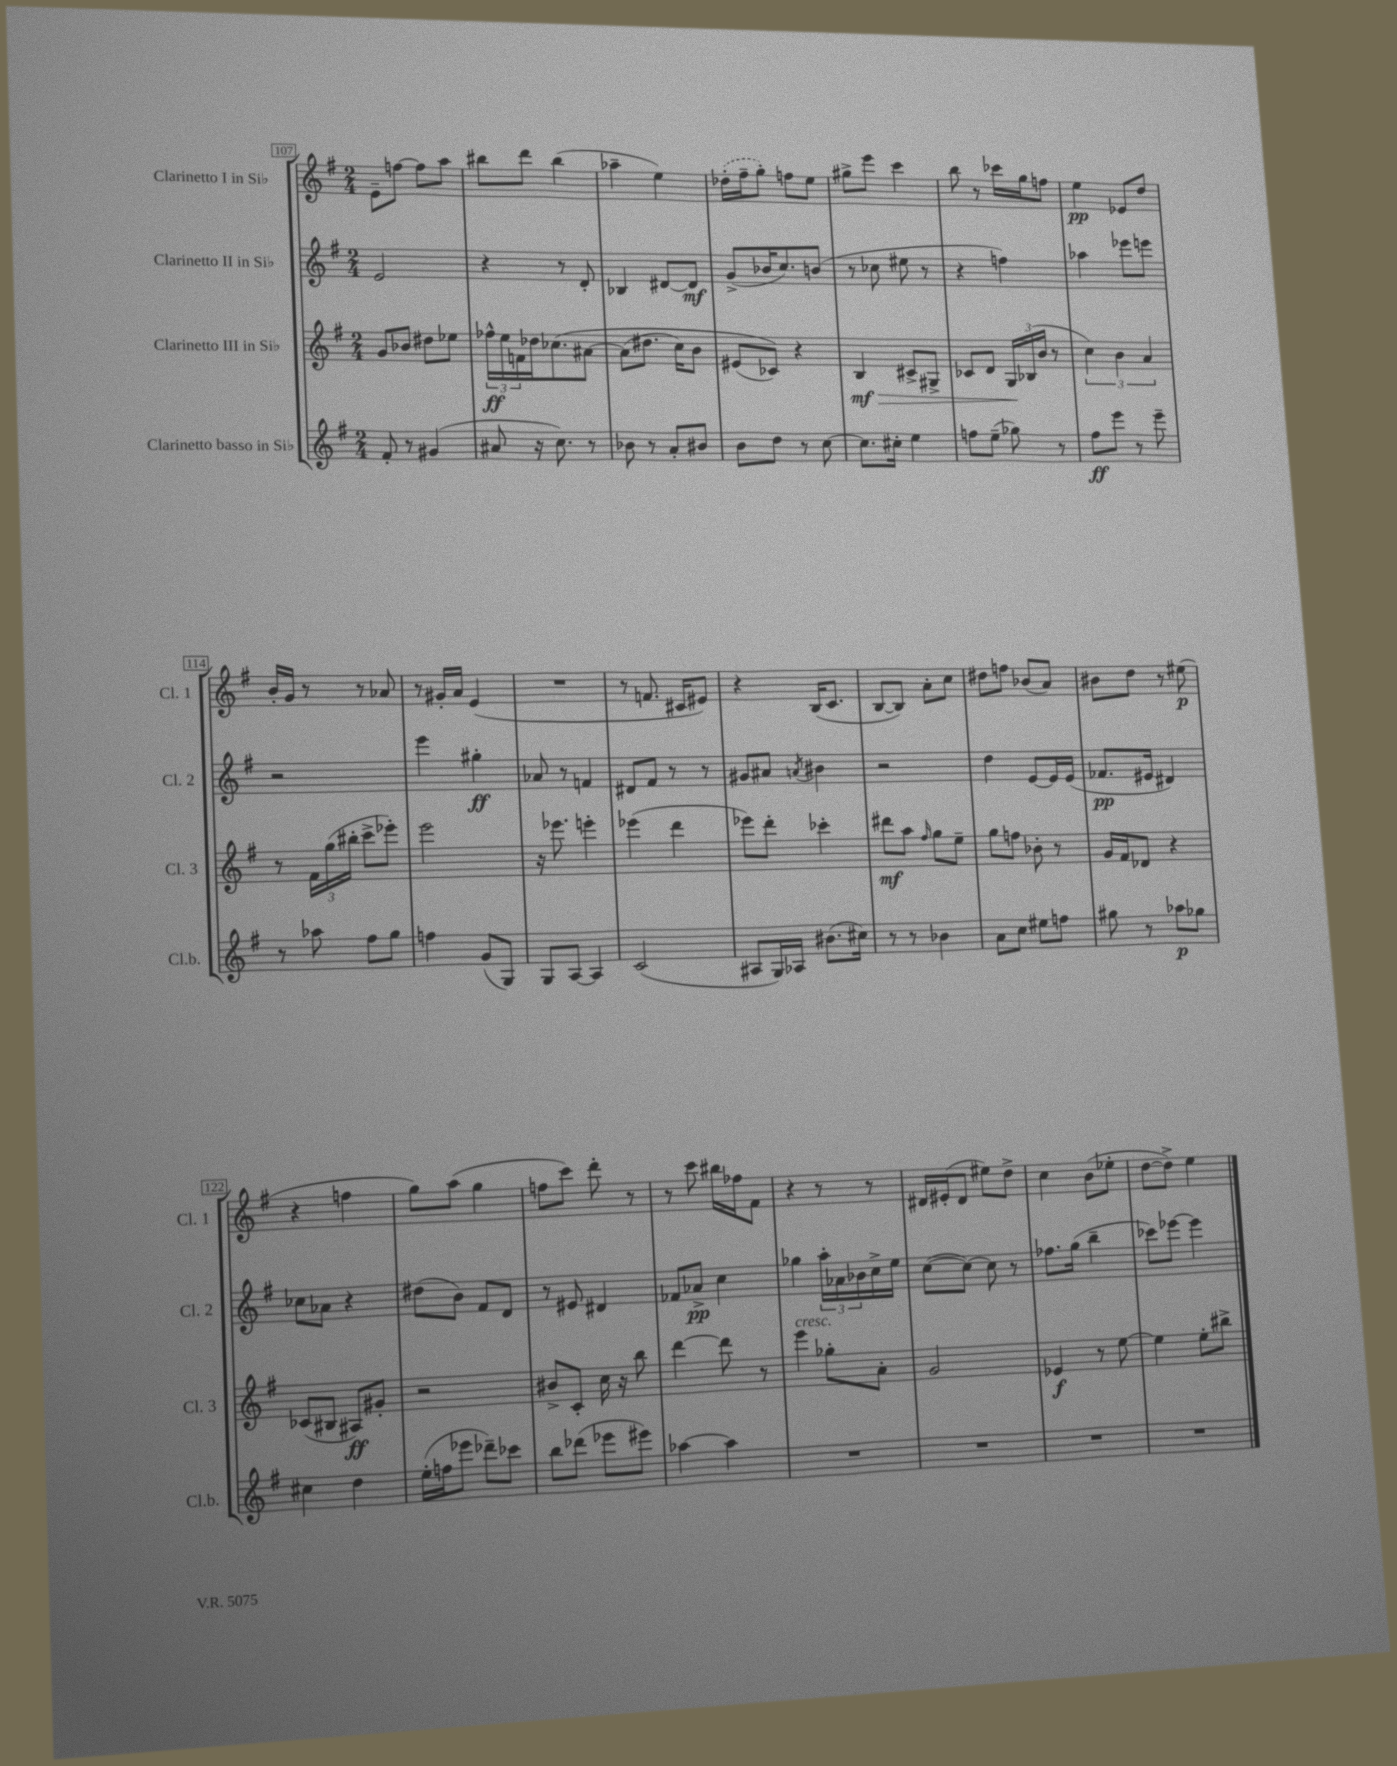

**kern	**kern	**kern	**kern
*staff4	*staff3	*staff2	*staff1
*clefG2	*clefG2	*clefG2	*clefG2
*k[f#]	*k[f#]	*k[f#]	*k[f#]
*M2/4	*M2/4	*M2/4	*M2/4
8f#'	8g	2e	8e~
8r	8b-	.	[8ff
(4g#	8dd#	.	8ff]
.	8ee-	.	8aa
=	=	=	=
8a#	24ff-^^	4r	8bb#
.	24ee	.	.
.	24f	.	.
16r	16dd-	.	8ddd
8.cc)	&(8.cc-	.	.
.	.	8r	(4bb#
8r	[8a#	8d'	.
=	=	=	=
8b-	(8a#]	4B-	4aa-~
8r	8.dd#	.	.
8a'	.	[8d#	4ee)
.	16cc)	.	.
8b#	8b	8d#]	.
=	=	=	=
8b	(8e#	(8g^	(16dd-'
.	.	.	16ff#~
8dd	8c-)&)	16b-	8gg')
.	.	8.cc)	.
8r	4r	.	8ff
[8cc	.	(8b	8ee
=	=	=	=
8.cc]	4B	8r	8gg#^
.	.	8cc-	8eee
16cc#'	.	.	.
4ee	8c#^	8ee#	4ccc
.	8G#^	8r	.
=	=	=	=
8ff	8c-	4r	8bb
(8ee~	8d	.	8r
8gg-)	24G	4ff)	16ccc-
.	(24B-	.	.
.	.	.	16gg
.	24b	.	.
8r	8r	.	8ff
=	=	=	=
8ff#	6cc)	4aa-	4ee
8eee	.	.	.
.	6b	.	.
8r	.	8eee-	8e-
.	6a	.	.
8eee~	.	8eee	8dd
=	=	=	=
8r	8r	2r	16b'
.	.	.	16g
8aa-	24f#	.	8r
.	(24gg	.	.
.	24bb#'	.	.
8ff#	8ccc^	.	8r
8gg	8eee-')	.	8a-
=	=	=	=
4ff	2eee	4eee	8r
.	.	.	16g#'
.	.	.	16a
(8g	.	4gg#'	(4e
8G)	.	.	.
=	=	=	=
8G	16r	8a-	2r
.	8.eee-	.	.
[8A	.	8r	.
4A]	4eee'	4f	.
=	=	=	=
(2c	(4eee-	8d#	8r
.	.	8f#	8.f
.	4ddd	8r	.
.	.	.	16c#
.	.	8r	8e#)
=	=	=	=
8A#	8eee-)	8g#	4r
16G)	8ddd'	8a#	.
16A-	.	.	.
.	.	8qa	.
(8.b#	4ccc-'	4b#	(16B
.	.	.	8.c
16cc#)	.	.	.
=	=	=	=
8r	8ddd#	2r	[8B
8r	8aa	.	8B])
.	16qqff#	.	.
4b-	8gg	.	8a'
.	8ee~	.	8cc
=	=	=	=
8a	8gg	4dd	8dd#
8cc	8ff	.	8ff
8ee#	8b-'	[8e	(8b-
8ff	8r	16e]	8a)
.	.	(16e	.
=	=	=	=
8gg#	16g	8.f-	8b#
.	16f#	.	.
8r	8d-	.	8dd
.	.	16e#	.
8aa-	4r	4d#)	8r
8gg-	.	.	(8ee#
=	=	=	=
4cc#	(8c-	8cc-	4r
.	8B#	8a-	.
4dd	8A#)	4r	4ff
.	8g#'	.	.
=	=	=	=
(16ee'	2r	(8dd#	8gg)
16ff	.	.	.
8eee-	.	8b)	(8aa
8ddd-~)	.	8f#	4gg
8ccc-	.	8d	.
=	=	=	=
8bb	8b#^	8r	8ff
(8ddd-	8c'	8e#	8ccc)
8eee-	16cc	4d#	8ddd'
.	16r	.	.
8eee#)	8bb	.	8r
=	=	=	=
[4aa-	[4ddd	8f-	8r
.	.	8a-^	8ccc
4aa-]	8ddd]	4cc	16bb#
.	.	.	16ff-
.	8r	.	8f#
=	=	=	=
2r	4eee	4gg-	4r
.	8gg-'	24aa'	8r
.	.	24a-	.
.	.	24b-	.
.	8a'	16cc^	8r
.	.	16ee	.
=	=	=	=
2r	2g	([8cc	16d#
.	.	.	(16e#'
.	.	8cc_)	8d#
.	.	8cc]	8ee#)
.	.	8r	8dd^
=	=	=	=
2r	4e-	8.ff-	4cc
.	.	(16gg	.
.	8r	4bb~	(8b
.	[8ee	.	8ee-'
=	=	=	=
2r	4ee]	8ccc-)	[8dd
.	.	[8eee-	8dd^])
.	8ee'	4eee-]	4ee
.	8bb#^	.	.
==	==	==	==
*-	*-	*-	*-
